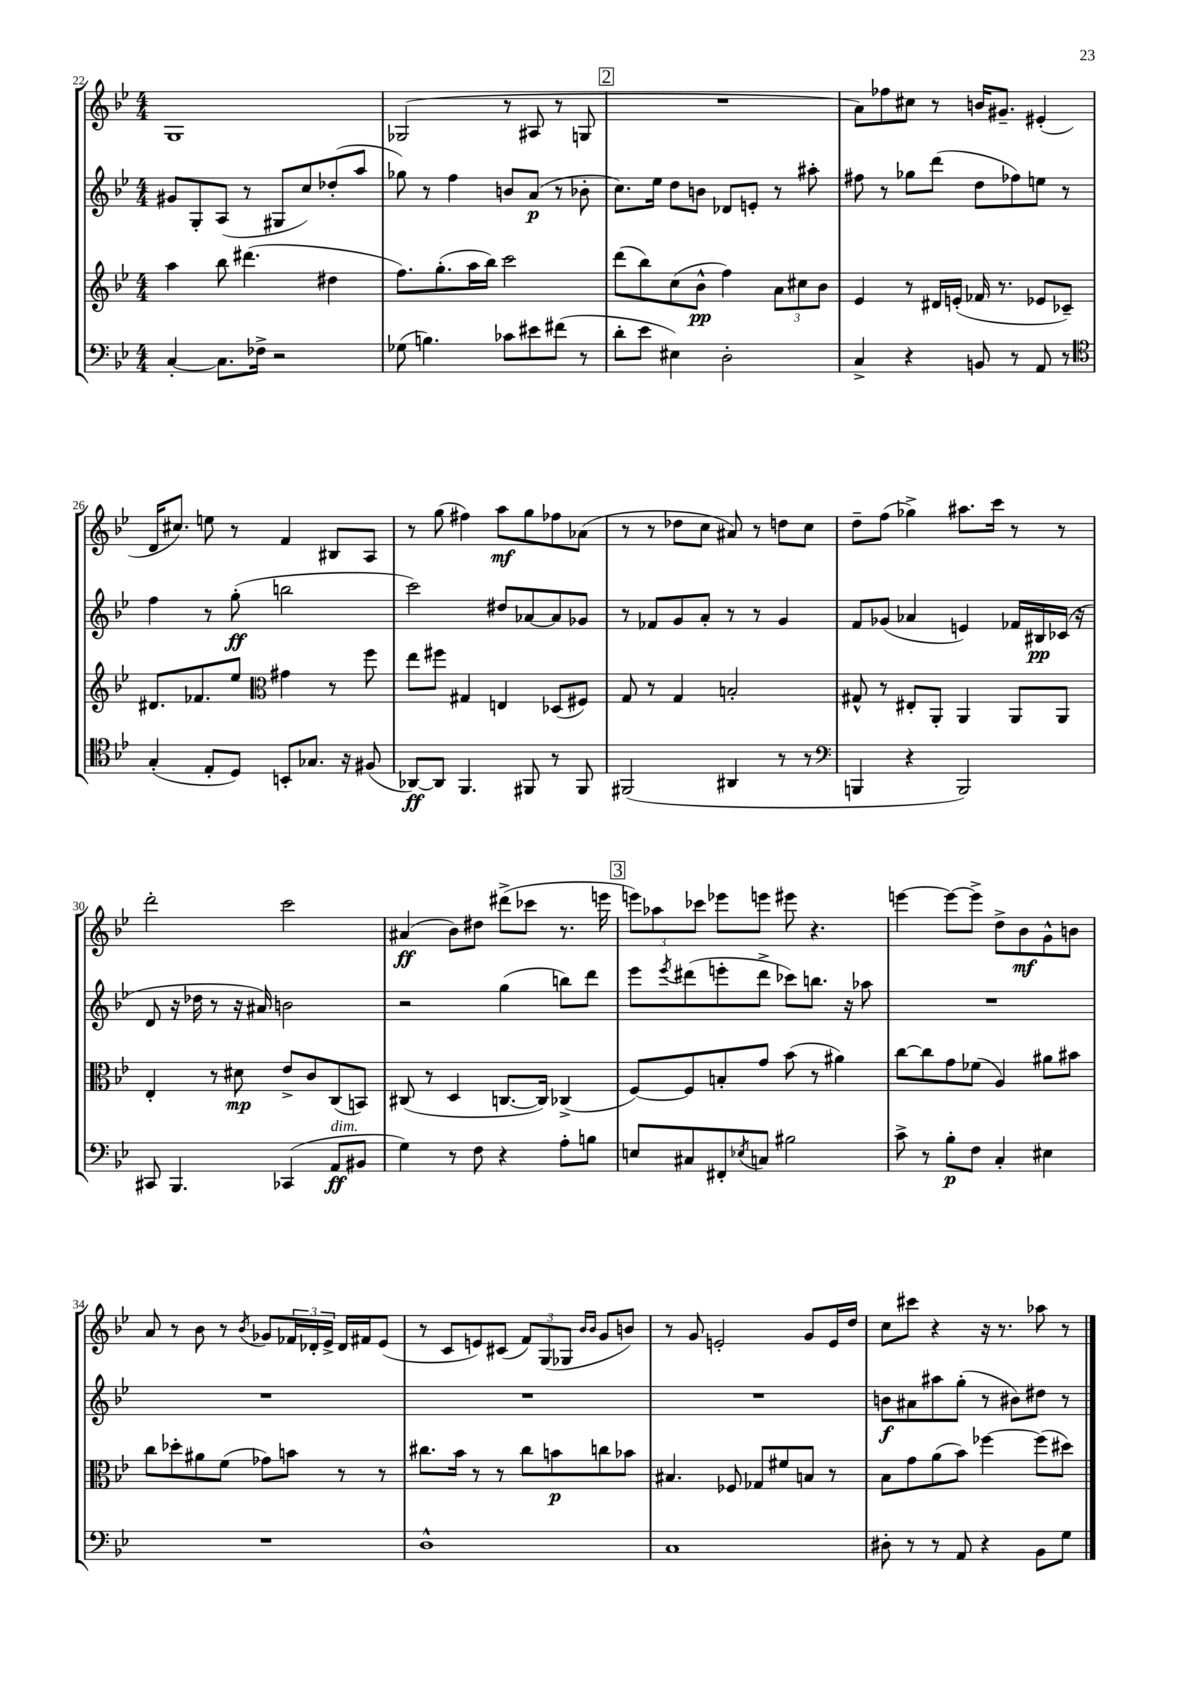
<<
\new StaffGroup <<
\new Staff = "s0" {
    \clef treble \key bes \major \numericTimeSignature \time 4/4
    g1 |
    ges2( r8 ais8 r8 g8 |
    \mark \markup { \box "2" } R1 |
    a'8) fes''8 cis''8 r8 b'16 gis'8.-- eis'4-.( |
    d'16 cis''8.) e''8 r8 f'4 bis8 a8 |
    r8 g''8( fis''4) a''8\mf g''8 fes''8 aes'8( |
    r8 r8 des''8 c''8 ais'8) r8 d''8 c''8 |
    d''8-- f''8( ges''4->) ais''8. c'''16 r8 r8 |
    d'''2-. c'''2 |
    ais'4\ff( bes'8) dis''8 dis'''8->( ces'''8 r8. e'''16 |
    \mark \markup { \box "3" } \tuplet 3/2 { e'''8) aes''8 ces'''8 } ees'''8 e'''8 eis'''8 r4. |
    e'''4~ e'''8~ e'''8-> d''8-> bes'8\mf g'8-^ b'8 |
    a'8 r8 bes'8 r8 \acciaccatura { bes'8 } ges'8 \tuplet 3/2 { fes'16 des'16-. ees'16-> } des'16 fis'16 ees'8( |
    r8 c'8 e'8) cis'8( \tuplet 3/2 { f'8) g8( ges8 } \grace { bes'16 bes'16 } g'8 b'8) |
    r8 g'8 e'2-. g'8 e'16 d''16 |
    c''8 cis'''8 r4 r16 r8. aes''8 r8 \bar "|." |
}
\new Staff = "s1" {
    \clef treble \key bes \major \numericTimeSignature \time 4/4
    gis'8 g8-. a8( r8 gis8 c''8) des''8-.( a''8 |
    ges''8) r8 f''4 b'8 a'8\p( r8 bes'8-. |
    \mark \markup { \box "2" } c''8.) ees''16 d''8 b'8 des'8 e'8-. r8 ais''8-. |
    fis''8 r8 ges''8 d'''8( d''8 fes''8) e''8 r8 |
    f''4 r8 g''8-.\ff( b''2 |
    c'''2) dis''8 aes'8~ aes'8 ges'8 |
    r8 fes'8 g'8 a'8-. r8 r8 g'4 |
    f'8 ges'8( aes'4 e'4) fes'16 bis16\pp ces'16( r16 |
    d'8 r16 des''16 r8 r16 ais'16) b'2 |
    r2 g''4( b''8) d'''8 |
    \mark \markup { \box "3" } ees'''8 \acciaccatura { ees'''8 } dis'''8( e'''8-. dis'''8-> ces'''8) b''8. r16 aes''8 |
    R1 |
    R1 |
    R1 |
    R1 |
    b'8\f ais'8 ais''8 g''8-.( r8 bis'8) dis''8 r8 \bar "|." |
}
\new Staff = "s2" {
    \clef treble \key bes \major \numericTimeSignature \time 4/4
    a''4 bes''8 dis'''4.( dis''4 |
    f''8.) g''8.-.( a''16 bes''16) c'''2 |
    \mark \markup { \box "2" } d'''8( bes''8) c''8( bes'8-^\pp f''4) \tuplet 3/2 { a'8 cis''8 bes'8 } |
    ees'4 r8 dis'16 e'16-.( fes'16 r8. ees'8 ces'8--) |
    dis'8. fes'8. ees''8 \clef alto gis'4 r8 f''8 |
    ees''8 fis''8 gis4 e4 des8( fis8) |
    g8 r8 g4 b2-. |
    gis8-^ r8 eis8-. a,8-. a,4 a,8 a,8 |
    ees4-. r8 dis'8\mp ees'8-> c'8 c8( b,8) |
    cis8( r8 d4 c8.~ c16) ces4->( |
    \mark \markup { \box "3" } f8~) f8 b8-. g'8 bes'8( r8 ais'4) |
    c''8~ c''8 g'8 fes'8( a4) ais'8 bis'8 |
    c''8 des''8-. ais'8 f'8( ges'8) b'8 r8 r8 |
    cis''8. bes'16 r8 r8 cis''8 b'8\p c''8 bes'8 |
    bis4. fes8 ges8 fis'8 b8 r8 |
    bes8 g'8 a'8( bes'8) fes''4~ fes''8( dis''8) \bar "|." |
}
\new Staff = "s3" {
    \clef bass \key bes \major \numericTimeSignature \time 4/4
    c4~-. c8. fes16-> r2 |
    ges8( b4.) ces'8 eis'8 fis'8( r8 |
    \mark \markup { \box "2" } d'8-. ees'8 eis4) d2-. |
    c4-> r4 b,8 r8 a,8 r8 |
    \clef tenor g4-.( ees8-. d8) b,8-. ges8. r16 fis8( |
    aes,8~\ff) aes,8 f,4. fis,8 r8 fis,8 |
    fis,2( ais,4 r8 r8 |
    \clef bass b,,4 r4 b,,2) |
    cis,8 bes,,4. ces,4( a,8\ff^\markup { \italic "dim." } bis,8 |
    g4) r8 f8 r4 a8-. b8 |
    \mark \markup { \box "3" } e8 cis8 fis,8-. \acciaccatura { ees8 } c8 bis2 |
    c'8-> r8 bes8-.\p f8 c4-. eis4 |
    R1 |
    d1-^ |
    c1 |
    dis8-. r8 r8 a,8 r4 bes,8 g8 \bar "|." |
}
>>
>>
\layout { \context { \Score currentBarNumber = #22 } }
